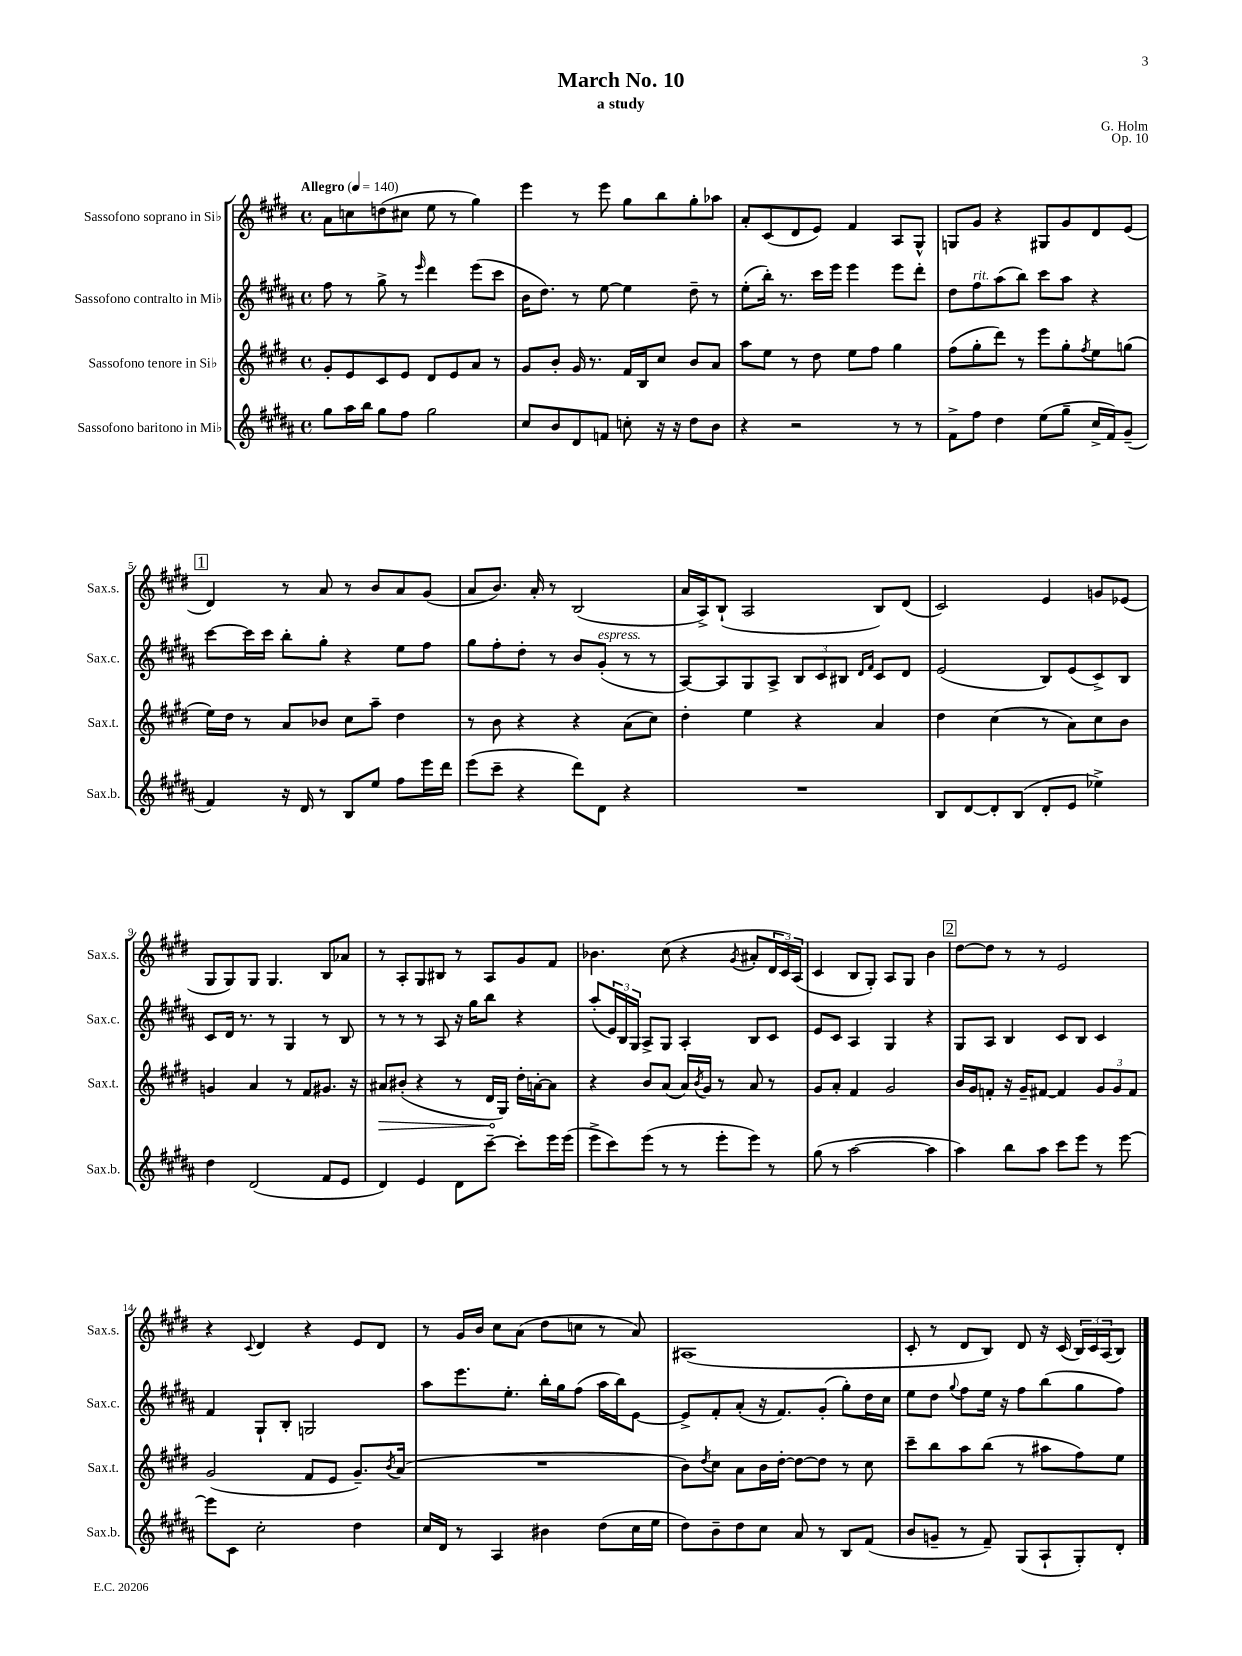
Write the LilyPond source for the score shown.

\header { title = "March No. 10" composer = "G. Holm" subtitle = "a study" opus = "Op. 10" }
<<
\new StaffGroup <<
\new Staff = "s0" \with { instrumentName = "Sassofono soprano in Sib" shortInstrumentName = "Sax.s." } {
    \clef treble \key e \major \defaultTimeSignature \time 4/4 \tempo "Allegro" 4 = 140
    a'8 c''8 d''8( cis''8 e''8 r8 gis''4) |
    e'''4 r8 e'''8 gis''8 b''8 gis''8-. aes''8 |
    a'8-. cis'8( dis'8 e'8) fis'4 a8 gis8-^ |
    g8 gis'8 r4 gis8 gis'8 dis'8 e'8( |
    \mark \markup { \box "1" } dis'4) r8 a'8 r8 b'8 a'8 gis'8( |
    a'8 b'8.) a'16-. r8 b2( |
    a'16 a16->) b8-!( a2 b8) dis'8( |
    cis'2) e'4 g'8 ees'8( |
    gis8 gis8) gis8 gis4. b8 aes'8 |
    r8 a8-. gis8 bis8 r8 a8 gis'8 fis'8 |
    bes'4. cis''8( r4 \acciaccatura { gis'8 } ais'8-. \tuplet 3/2 { dis'16 cis'16) a16( } |
    cis'4 b8 gis8-.) a8 gis8 b'4 |
    \mark \markup { \box "2" } dis''8~ dis''8 r8 r8 e'2 |
    r4 \appoggiatura { cis'8 } dis'4 r4 e'8 dis'8 |
    r8 gis'16 b'16 cis''8 a'8( dis''8 c''8 r8 a'8) |
    ais1( |
    cis'8-. r8 dis'8 b8) dis'8 r16 cis'16( \tuplet 3/2 { b16) cis'16 a16( } b8) \bar "|." |
}
\new Staff = "s1" \with { instrumentName = "Sassofono contralto in Mib" shortInstrumentName = "Sax.c." } {
    \clef treble \key b \major \defaultTimeSignature \time 4/4
    fis''8 r8 gis''8-> r8 \grace { e'''16 } dis'''4 e'''8( cis'''8 |
    b'16 dis''8.) r8 e''8~ e''4 dis''8-- r8 |
    e''8-.( b''16-.) r8. cis'''16 e'''16 e'''4 e'''8 dis'''8-. |
    dis''8 fis''8^\markup { \italic "rit." } ais''8( b''8) cis'''8 ais''8 r4 |
    \mark \markup { \box "1" } cis'''8~ cis'''16 cis'''16 b''8-. gis''8-. r4 e''8 fis''8 |
    gis''8 fis''8-. dis''8-. r8 b'8 gis'8-.^\markup { \italic "espress." }( r8 r8 |
    ais8~) ais8 gis8 ais8-> \tuplet 3/2 { b8 cis'8 bis8 } \grace { dis'16 fis'16 } cis'8 dis'8 |
    e'2( b8) e'8( cis'8->) b8 |
    cis'8 dis'16 r8. r8 gis4 r8 b8 |
    r8 r8 r8 ais8 r16 gis''16 b''8 r4 |
    ais''8-.( \tuplet 3/2 { e'16) b16 gis16 } ais8-> gis8 ais4-. b8 cis'8 |
    e'8 cis'8 ais4 gis4 r4 |
    \mark \markup { \box "2" } gis8 ais8 b4 cis'8 b8 cis'4 |
    fis'4 gis8-! b8-. g2 |
    ais''8 e'''8. e''8.-. b''16-. gis''16 fis''8( ais''16 b''16) e'8~ |
    e'8-> fis'8-. ais'8-.( r16 fis'8.) gis'8-.( gis''8-.) dis''16 cis''16 |
    e''8 dis''8 \appoggiatura { gis''8 } fis''8 e''16 r16 fis''8 b''8( gis''8 fis''8) \bar "|." |
}
\new Staff = "s2" \with { instrumentName = "Sassofono tenore in Sib" shortInstrumentName = "Sax.t." } {
    \clef treble \key e \major \defaultTimeSignature \time 4/4
    gis'8-. e'8 cis'8 e'8 dis'8 e'8 a'8 r8 |
    gis'8 b'8-. gis'16 r8. fis'16 b16 cis''8 b'8 a'8 |
    a''8 e''8 r8 dis''8 e''8 fis''8 gis''4 |
    fis''8( gis''8-. dis'''8) r8 e'''8 gis''8-. \acciaccatura { fis''8 } e''8 g''8( |
    \mark \markup { \box "1" } e''16) dis''16 r8 a'8 bes'8 cis''8 a''8-- dis''4 |
    r8 b'8 r4 r4 a'8( cis''8) |
    dis''4-. e''4 r4 a'4 |
    dis''4 cis''4( r8 a'8) cis''8 b'8 |
    g'4 a'4 r8 fis'8 gis'8. r16 |
    \once \override Hairpin.circled-tip = ##t ais'8\> bis'8-.( r4 r8 dis'16\! gis16) dis''16-. a'16~-. a'8 |
    r4 b'8 a'8( a'16) \acciaccatura { b'8 } gis'16 r8 a'8 r8 |
    gis'8 a'8-. fis'4 gis'2 |
    \mark \markup { \box "2" } b'16 gis'16 f'8-. r16 gis'16-- fis'8~ fis'4 \tuplet 3/2 { gis'8 gis'8 fis'8 } |
    gis'2( fis'8 e'8 gis'8.--) \acciaccatura { b'8 } a'16( |
    R1 |
    b'8) \acciaccatura { dis''8 } cis''8 a'8 b'16 dis''16~-. dis''8~ dis''8 r8 cis''8 |
    cis'''8-- b''8 a''8 b''8( r8 ais''8 fis''8) e''8 \bar "|." |
}
\new Staff = "s3" \with { instrumentName = "Sassofono baritono in Mib" shortInstrumentName = "Sax.b." } {
    \clef treble \key b \major \defaultTimeSignature \time 4/4
    gis''8 ais''16 b''16 gis''8 fis''8 gis''2 |
    cis''8 b'8 dis'8 f'8 c''8-. r16 r16 dis''8 b'8 |
    r4 r2 r8 r8 |
    fis'8-> fis''8 dis''4 e''8( gis''8-- cis''16-> fis'16) gis'8--( |
    \mark \markup { \box "1" } fis'4) r16 dis'16 r8 b8 e''8 fis''8 e'''16 dis'''16 |
    e'''8( cis'''8-- r4 dis'''8) dis'8 r4 |
    R1 |
    b8 dis'8~ dis'8-. b8( dis'8-. e'8 ees''4->) |
    dis''4 dis'2( fis'8 e'8 |
    dis'4) e'4 dis'8 cis'''8~-- cis'''8-. e'''16 e'''16( |
    e'''8-> cis'''8) e'''8( r8 r8 e'''8-. e'''8) r8 |
    gis''8( r8 ais''2~ ais''4 |
    \mark \markup { \box "2" } ais''4) b''8 ais''8 cis'''8 e'''8 r8 e'''8~ |
    e'''8 cis'8 cis''2-. dis''4 |
    cis''16 dis'16 r8 ais4 bis'4 dis''8( cis''16 e''16 |
    dis''8) b'8-- dis''8 cis''8 ais'8 r8 b8 fis'8( |
    b'8 g'8-- r8 fis'8--) gis8( ais8-! gis8-.) dis'8-. \bar "|." |
}
>>
>>
